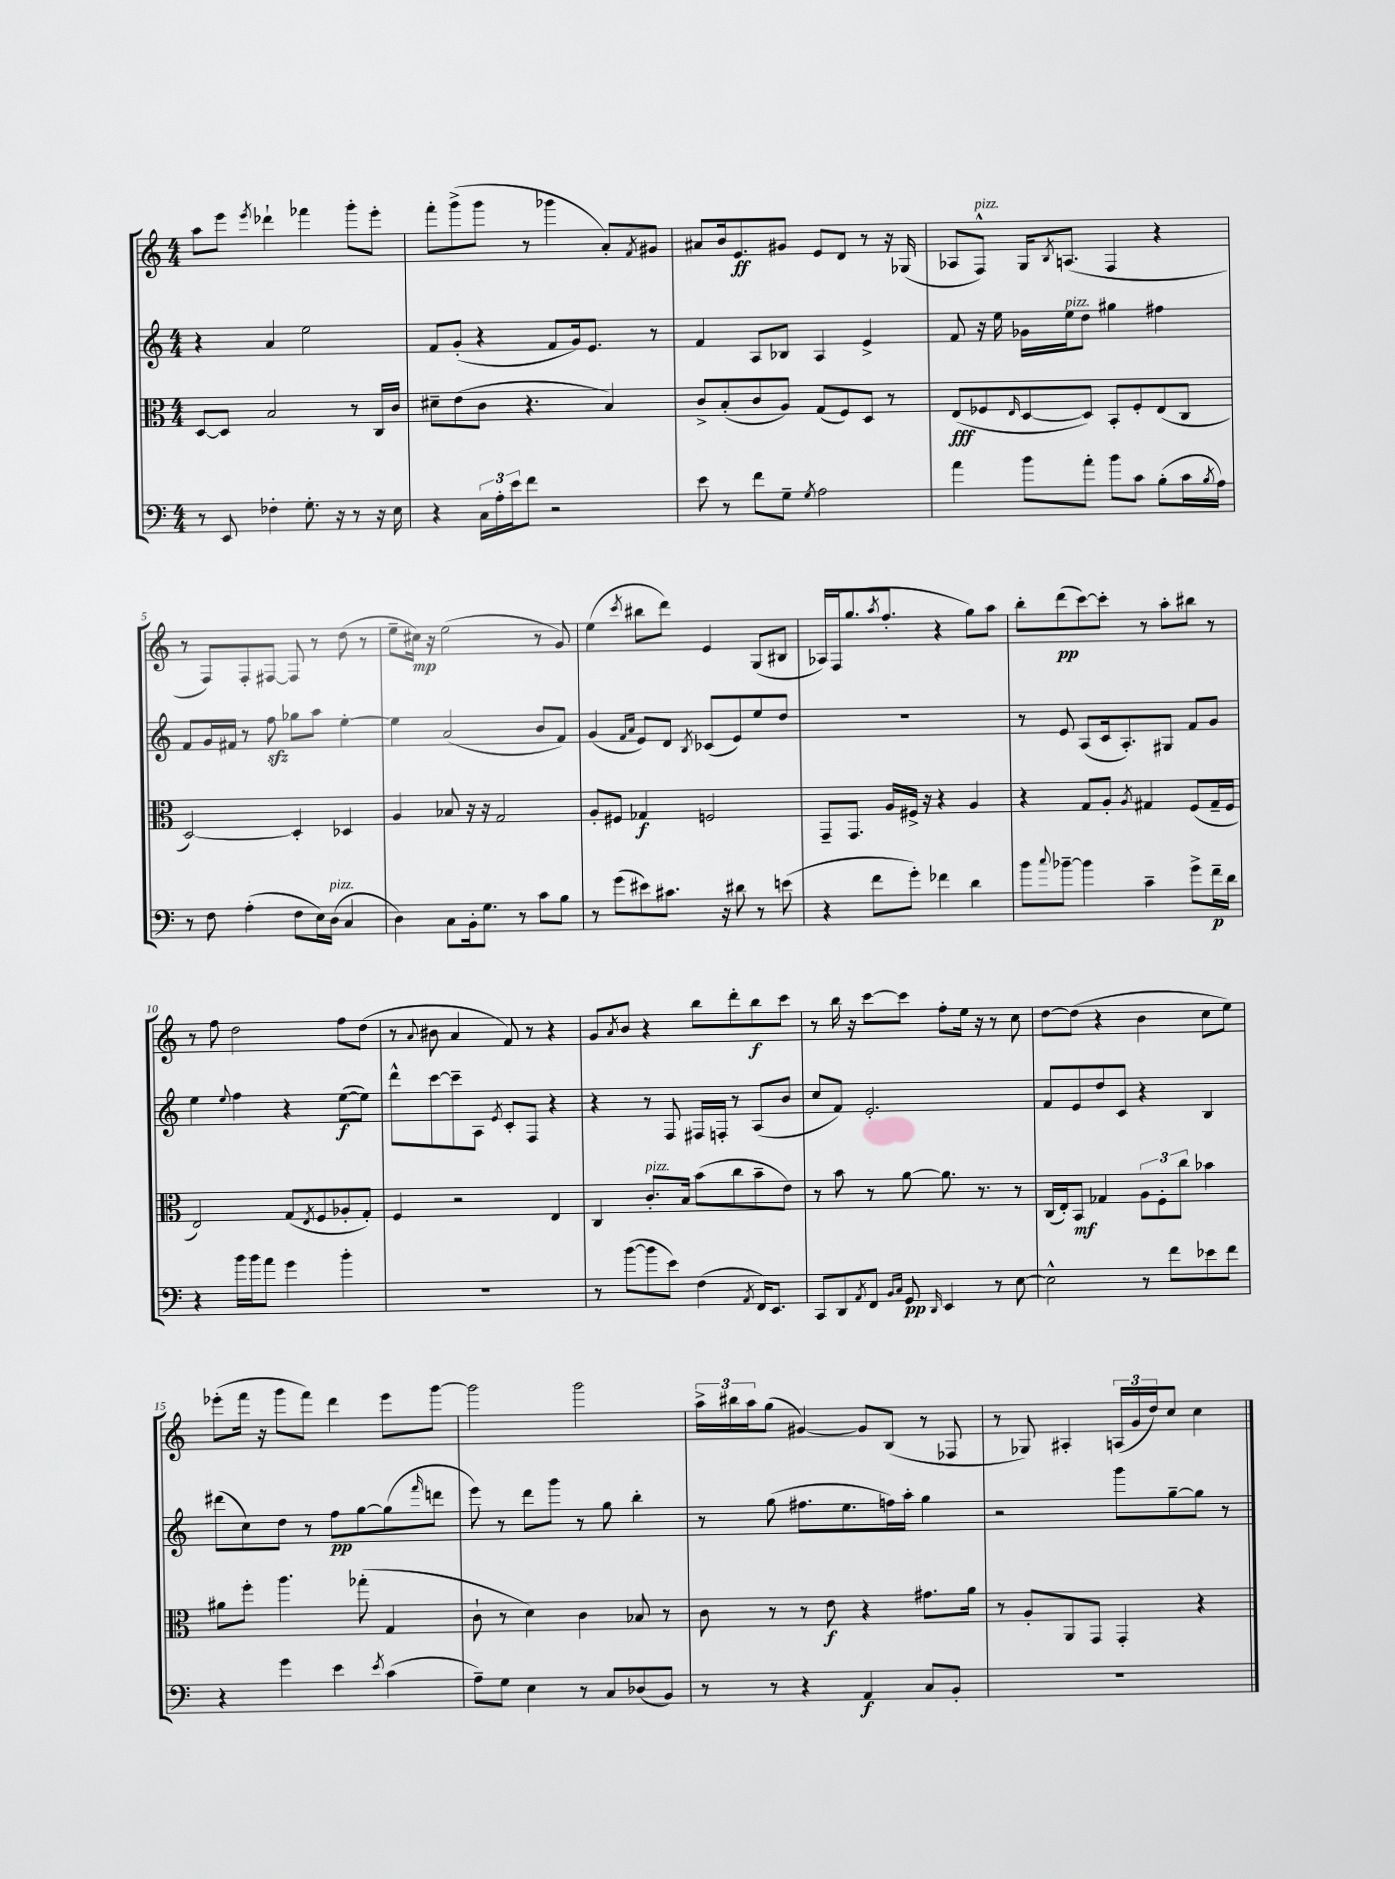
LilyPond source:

<<
\new StaffGroup <<
\new Staff = "s0" {
    \clef treble \key c \major \numericTimeSignature \time 4/4
    a''8 e'''8 \acciaccatura { e'''8 } des'''4-! fes'''4 g'''8-. e'''8-. |
    f'''8-. g'''8->( g'''8 r8 ges'''4 a'8-.) \acciaccatura { f'8 } gis'8 |
    ais'8 b'16 e'8.\ff gis'8 e'8 d'8 r8 r16 ges16( |
    aes8 f8-^^\markup { \italic "pizz." }) g16 \acciaccatura { b8 } a8.( f4 r4 |
    r8 f8) f8-. fis8~ fis8 r8 d''8( r8 |
    e''8-- cis''16\mp) r16 e''2( r8 g'8) |
    e''4( \acciaccatura { c'''8 } bis''8 d'''8) e'4 g8( bis8 |
    aes16) f16( g''8. \acciaccatura { a''8 } f''8.-. r4 g''8) a''8 |
    b''8-. d'''8\pp( c'''8~) c'''8-. r8 a''8-. bis''8 r8 |
    r8 f''8 d''2 f''8 d''8( |
    r8 \appoggiatura { a'8 } bis'8 a'4 f'8) r8 r4 |
    g'8 \acciaccatura { a'8 } b'8 r4 b''8 d'''8-. b''8\f c'''8 |
    r8 b''16 r16 c'''8~ c'''8 f''8-. e''16 r16 r8 c''8 |
    d''8~ d''8( r4 b'4 c''8 e''8) |
    ees'''8-.( f'''16 r16 g'''8 f'''8) d'''4 ees'''8 g'''8~ |
    g'''2 g'''2 |
    \tuplet 3/2 { a''16-> bis''16 a''16 } g''8( gis'4~) gis'8 b8( r8 fes8 |
    r8 ges8) ais4-. \tuplet 3/2 { a16( g'16 d''16) } c''8 c''4 \bar "|." |
}
\new Staff = "s1" {
    \clef treble \key c \major \numericTimeSignature \time 4/4
    r4 a'4 e''2 |
    f'8 g'8-.( r4 f'8 g'16) e'8. r8 |
    f'4 a8 bes8 a4 e'4-> |
    f'8 r16 e''16 ges'16 e''16^\markup { \italic "pizz." } d''8 gis''4 fis''4 |
    f'8 g'16 fis'16 r8 f''8\sfz ges''8 a''8 e''4~-. |
    e''4 a'2( b'8 f'8) |
    g'4( \grace { f'16 a'16 } e'8) d'8 \acciaccatura { b8 } ces'8( e'8) e''8 d''8 |
    R1 |
    r8 e'8 a8( c'16 a8.-.) gis8 f'8 g'8 |
    e''4 \appoggiatura { e''8 } f''4 r4 e''8~\f( e''8) |
    d'''8-^ c'''8~ c'''8-- a8 \acciaccatura { e'8 } c'8-. f8 r4 |
    r4 r8 f8 fis16 f16-. r8 a8( b'8 |
    c''8 f'8) e'2.-. |
    f'8 e'8 d''8 c'8 r4 b4 |
    dis'''8( c''8) d''8 r8 f''8\pp g''8~ g''8( \grace { f'''16 } d'''8 |
    e'''8) r8 d'''8 g'''8 r8 g''8 b''4-. |
    r8 g''8( fis''8. e''8. f''16) a''16-. g''4 |
    r2 g'''8 g''8~-- g''8 r8 \bar "|." |
}
\new Staff = "s2" {
    \clef alto \key c \major \numericTimeSignature \time 4/4
    d8~ d8 b2 r8 c16 c'16 |
    dis'8-- e'8( c'8 r4. b4) |
    c'8-> b8-.( c'8 a8) g8( f8) d8 r8 |
    e8\fff( fes8 \grace { e16 } d8~ d8) b,8-. fes8-. e8( c8 |
    d2~) d4-. des4 |
    a4 bes8 r16 r16 g2 |
    a8-. fis8 ges4\f f2 |
    g,8-- g,8. a16 fis16-> r16 r4 a4 |
    r4 g8 a8-. \acciaccatura { a8 } gis4 f8( gis16-- f16 |
    e2) g8( \acciaccatura { e8 } f8 aes8-. g8-.) |
    f4 r2 e4 |
    c4 c'8.-.^\markup { \italic "pizz." } b16 b'8( c''8 b'8-- e'8) |
    r8 b'8 r8 a'8~ a'8. r8. r8 |
    c16( e16-.) b,8\mf ges4 \tuplet 3/2 { a8 f8-. c''8 } bes'4 |
    ais'8 f''8-. a''4. ges''8-.( g4 |
    c'8-! r8 d'4) c'4 bes8 r8 |
    c'8 r8 r8 e'8\f r4 gis'8. a'16 |
    r8 a8-. a,8 g,8 g,4-. r4 \bar "|." |
}
\new Staff = "s3" {
    \clef bass \key c \major \numericTimeSignature \time 4/4
    r8 e,8 fes4-. g8.-. r16 r8 r16 e16 |
    r4 \tuplet 3/2 { c16 a16-. e'16 } f'8 r2 |
    e'8 r8 f'8 g8-- \acciaccatura { g8 } a2 |
    a'4 b'8 a'8-. b'8 c'8 b8-.( c'16 \acciaccatura { b8 } a16) |
    r8 f8 a4-.( f8 e16) d16^\markup { \italic "pizz." }( c4 |
    d4) c8 b,16-. g8. r8 c'8 b8 |
    r8 g'8( eis'8) cis'8. r16 dis'8 r8 e'8( |
    r4 f'8 g'8-.) fes'4 d'4 |
    b'8 \appoggiatura { c''8 } bes'8~-- bes'4 c'4-- g'8-> f'16--\p d'16 |
    r4 b'16 b'16 a'8 g'4 b'4-. |
    R1 |
    r8 b'8~( b'8 e'8) f4( \acciaccatura { a,8 } f,16) e,8. |
    c,8 d,8 \acciaccatura { a,8 } f,8 \grace { b,16 c16 } g,8\pp \grace { d,16 } e,4 r8 e8~ |
    e2-^ r8 f'8 ees'8 f'8 |
    r4 g'4 e'4 \acciaccatura { e'8 } c'4( |
    a8--) g8 e4 r8 c8 des8( b,8) |
    r8 r8 r4 a,4\f c8 b,8-. |
    R1 \bar "|." |
}
>>
>>
